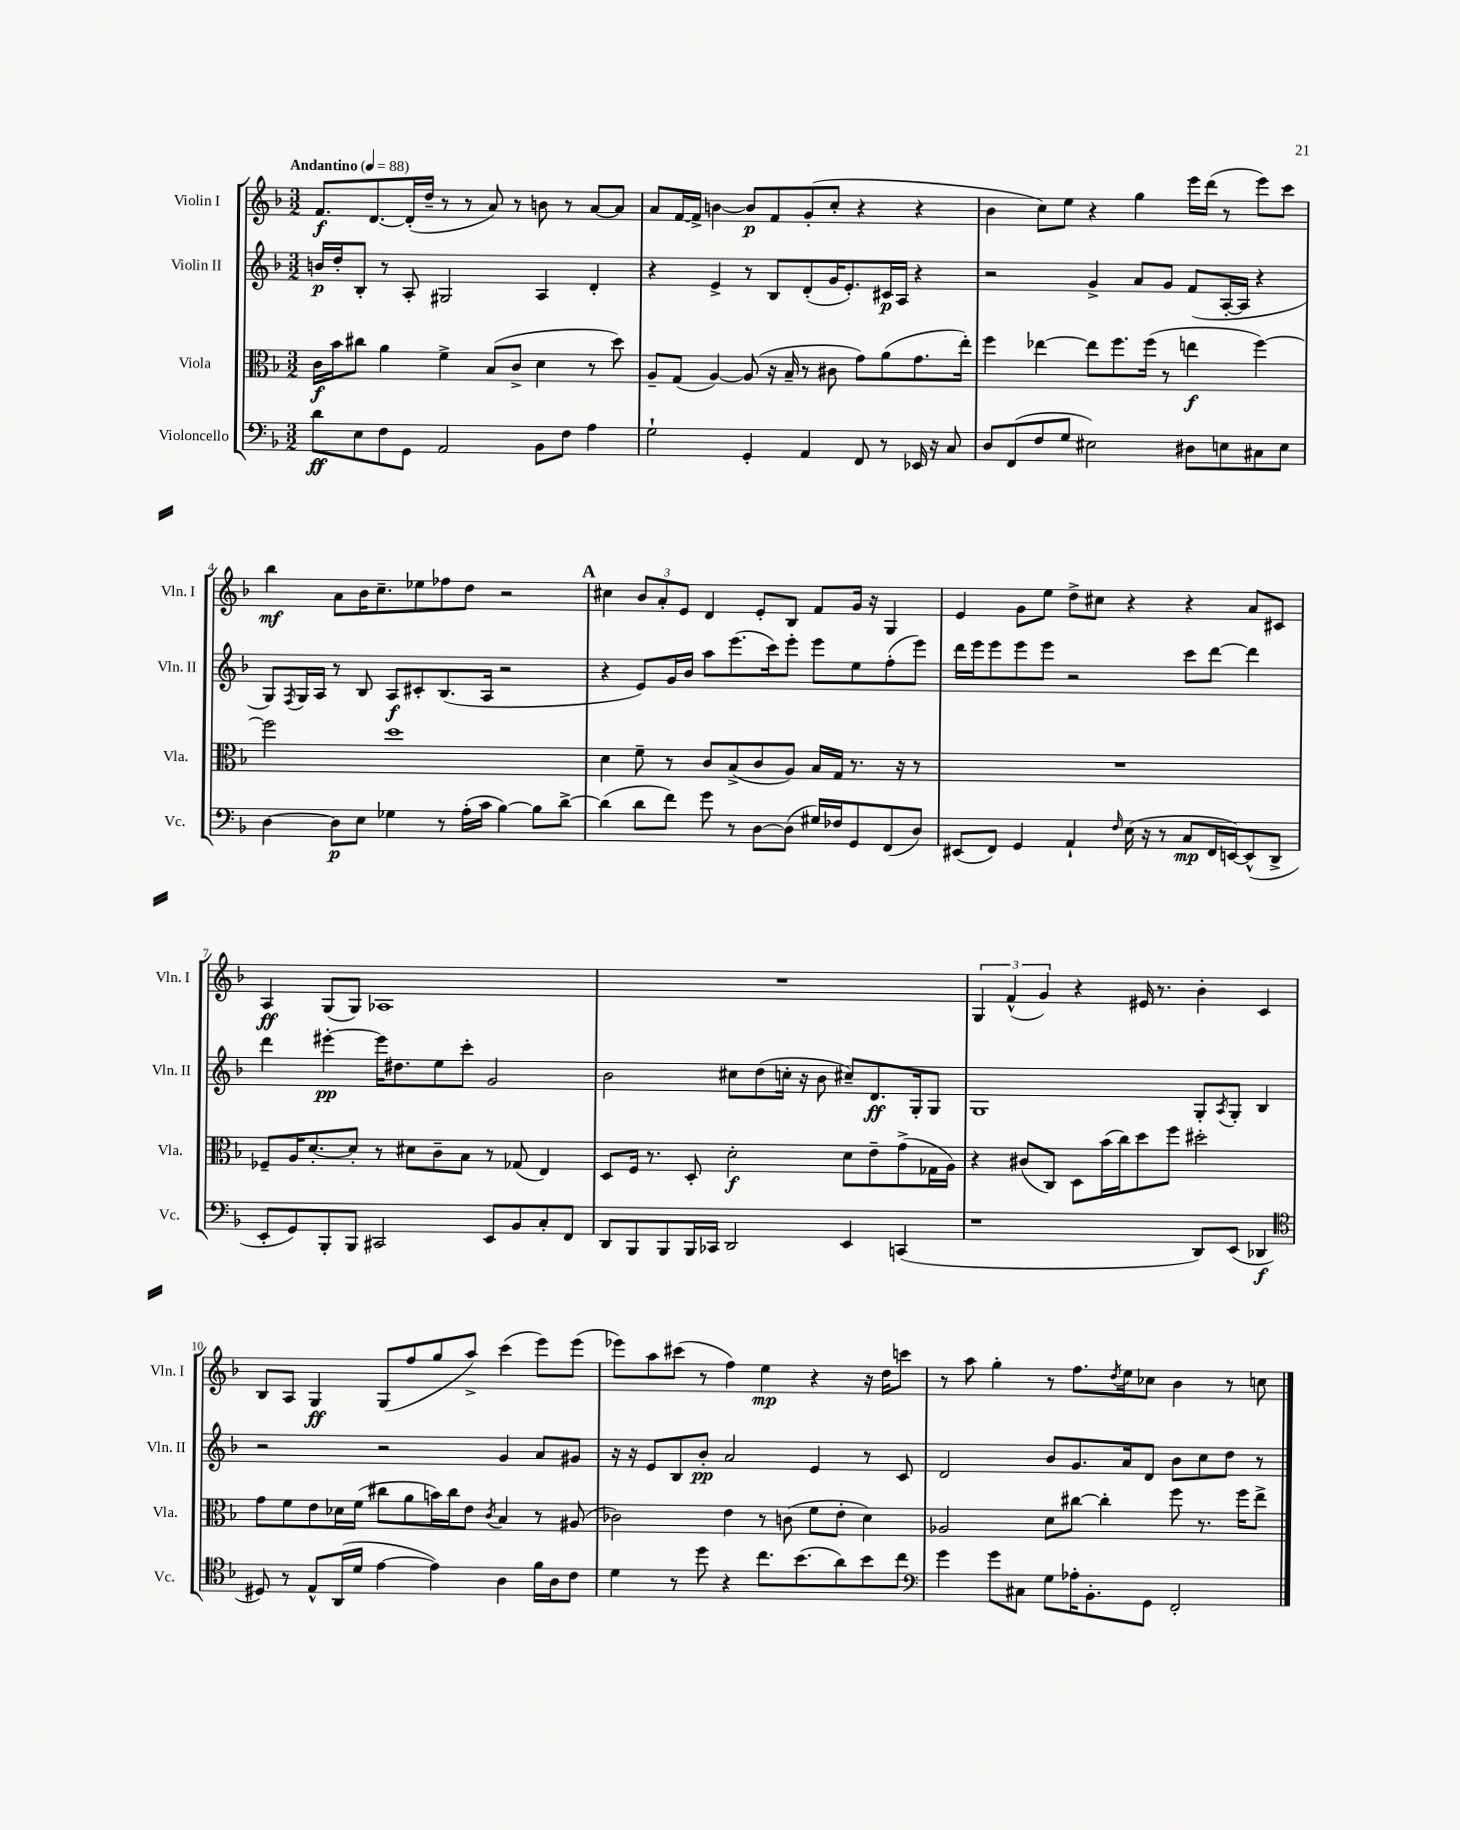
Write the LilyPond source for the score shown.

<<
\new StaffGroup <<
\new Staff = "s0" \with { instrumentName = "Violin I" shortInstrumentName = "Vln. I" } {
    \clef treble \key f \major \numericTimeSignature \time 3/2 \tempo "Andantino" 4 = 88
    f'8.\f d'8.~ d'16-.( d''16-- r8 r8 a'8) r8 b'8 r8 a'8~ a'8 |
    a'8 f'16~ f'16-> b'4~ b'8\p f'8 g'8-.( c''8-. r4 r4 |
    bes'4 c''8) e''8 r4 g''4 e'''16 d'''16( r8 e'''8) c'''8 |
    bes''4\mf a'8 bes'16 c''8.-- ees''8 fes''8 d''8 r2 |
    \mark \markup { \bold "A" } cis''4 \tuplet 3/2 { bes'8 a'8-. e'8 } d'4 e'8-. bes8 f'8 g'16 r16 g4 |
    e'4 g'8 e''8 d''8-> cis''8 r4 r4 a'8 cis'8 |
    a4\ff g8( g8) aes1 |
    R1. |
    \tuplet 3/2 { g4 f'4-^( g'4) } r4 eis'16 r8. bes'4-. c'4 |
    bes8 a8 g4\ff g8( f''8 g''8 a''8->) c'''4( e'''8) e'''8( |
    ees'''8) a''8 cis'''8( r8 f''4) e''4\mp r4 r16 d''16 c'''8 |
    r8 a''8 g''4-. r8 f''8. \acciaccatura { d''8 } e''16 ces''8 bes'4 r8 c''8 \bar "|." |
}
\new Staff = "s1" \with { instrumentName = "Violin II" shortInstrumentName = "Vln. II" } {
    \clef treble \key f \major \numericTimeSignature \time 3/2
    b'16\p d''16-. bes8-. r8 a8-. gis2 a4 d'4-. |
    r4 e'4-> r8 bes8 d'8-.( g'16 e'8.-.) cis'16\p a16 r4 |
    r2 g'4-> a'8 g'8 f'8( a16~-. a16 r4 |
    g8) \acciaccatura { f8 } g16 a16 r8 bes8 a8\f cis'8-. bes8.( a16 r2 |
    \mark \markup { \bold "A" } r4 e'8) g'16 bes'16 a''8 e'''8.( c'''16) e'''8-. e'''8 e''8 f''8-.( e'''8) |
    d'''16 e'''16 e'''8 e'''8 e'''8 r2 c'''8 d'''8~ d'''4 |
    d'''4 eis'''4~-.\pp eis'''16 dis''8. e''8 c'''8-. g'2 |
    bes'2 cis''8 d''8( c''16-. r16 bes'8 cis''8--) d'8.\ff g16-. g8 |
    g1 g8-. \acciaccatura { a8 } g8-. bes4 |
    r2 r2 g'4 a'8 gis'8 |
    r16 r16 e'8 bes8 bes'8-.\pp a'2 e'4 r8 c'8 |
    d'2 bes'8 g'8. a'16 d'8 bes'8 c''8 d''8 r8 \bar "|." |
}
\new Staff = "s2" \with { instrumentName = "Viola" shortInstrumentName = "Vla." } {
    \clef alto \key f \major \numericTimeSignature \time 3/2
    c'16\f bes'16 cis''8 a'4 f'4-> bes8( c'8-> d'4 r8 d''8) |
    a8-- g8( a4~) a8( r16 bes16-- r8 cis'8 g'8) a'8( g'8. e''16-.) |
    f''4 ees''4~ ees''8 f''8. f''16( r8 e''4\f f''4~) |
    f''2 d''1 |
    \mark \markup { \bold "A" } d'4 f'8-- r8 c'8 bes8->( c'8 a8) bes16 g16 r8. r16 r8 |
    R1. |
    fes8-- a16 d'8.~-. d'8-. r8 dis'8 c'8-- bes8 r8 ges8( e4) |
    d8 f16 r8. d8-. d'2-.\f d'8 e'8-- g'8->( ges16 a16) |
    r4 cis'8( c8) d8 bes'16( c''16) d''8 f''8 dis''2-. |
    g'8 f'8 e'8 des'16 f'16( cis''8 a'8 b'16) cis''16 e'8 \acciaccatura { c'8 } bes4 r8 ais8( |
    ces'2) e'4 r8 c'8( f'8 e'8-. d'4) |
    aes2 d'8 cis''8~ cis''4-. f''8 r8. f''16 e''8-> \bar "|." |
}
\new Staff = "s3" \with { instrumentName = "Violoncello" shortInstrumentName = "Vc." } {
    \clef bass \key f \major \numericTimeSignature \time 3/2
    d'8\ff e8 f8 g,8 a,2 bes,8 f8 a4 |
    g2-! g,4-. a,4 f,8 r8 ees,16 r16 c8 |
    d8 f,8( f8 g8 eis2) dis8 e8 cis8 e8 |
    d4~ d8\p e8 ges4 r8 a16-.( c'16 bes4~) bes8 d'8~-> |
    \mark \markup { \bold "A" } d'4( d'8 f'8) g'8 r8 d8~ d8( gis16) fes16 g,8 f,8( d8) |
    eis,8( f,8) g,4 a,4-! \grace { f16 } e16( r16 r8 c8\mp f,16 e,16~) e,8-^( d,8-> |
    e,8-. g,8) bes,,8-. bes,,8 cis,2 e,8 bes,8 c8-. f,8 |
    d,8 bes,,8 bes,,8 bes,,16 ces,16 d,2 e,4 c,4( |
    r1 d,8) e,8( des,4\f |
    \clef tenor dis8) r8 e8-^ a,16( d'16 e'4~ e'4) a4 f'16 a16 c'8 |
    d'4 r8 d''8 r4 c''8. bes'8.( a'8) bes'8 c''8 |
    \clef bass g'4 g'8 cis8 g8 aes16-. bes,8.-. g,8 f,2-. \bar "|." |
}
>>
>>
